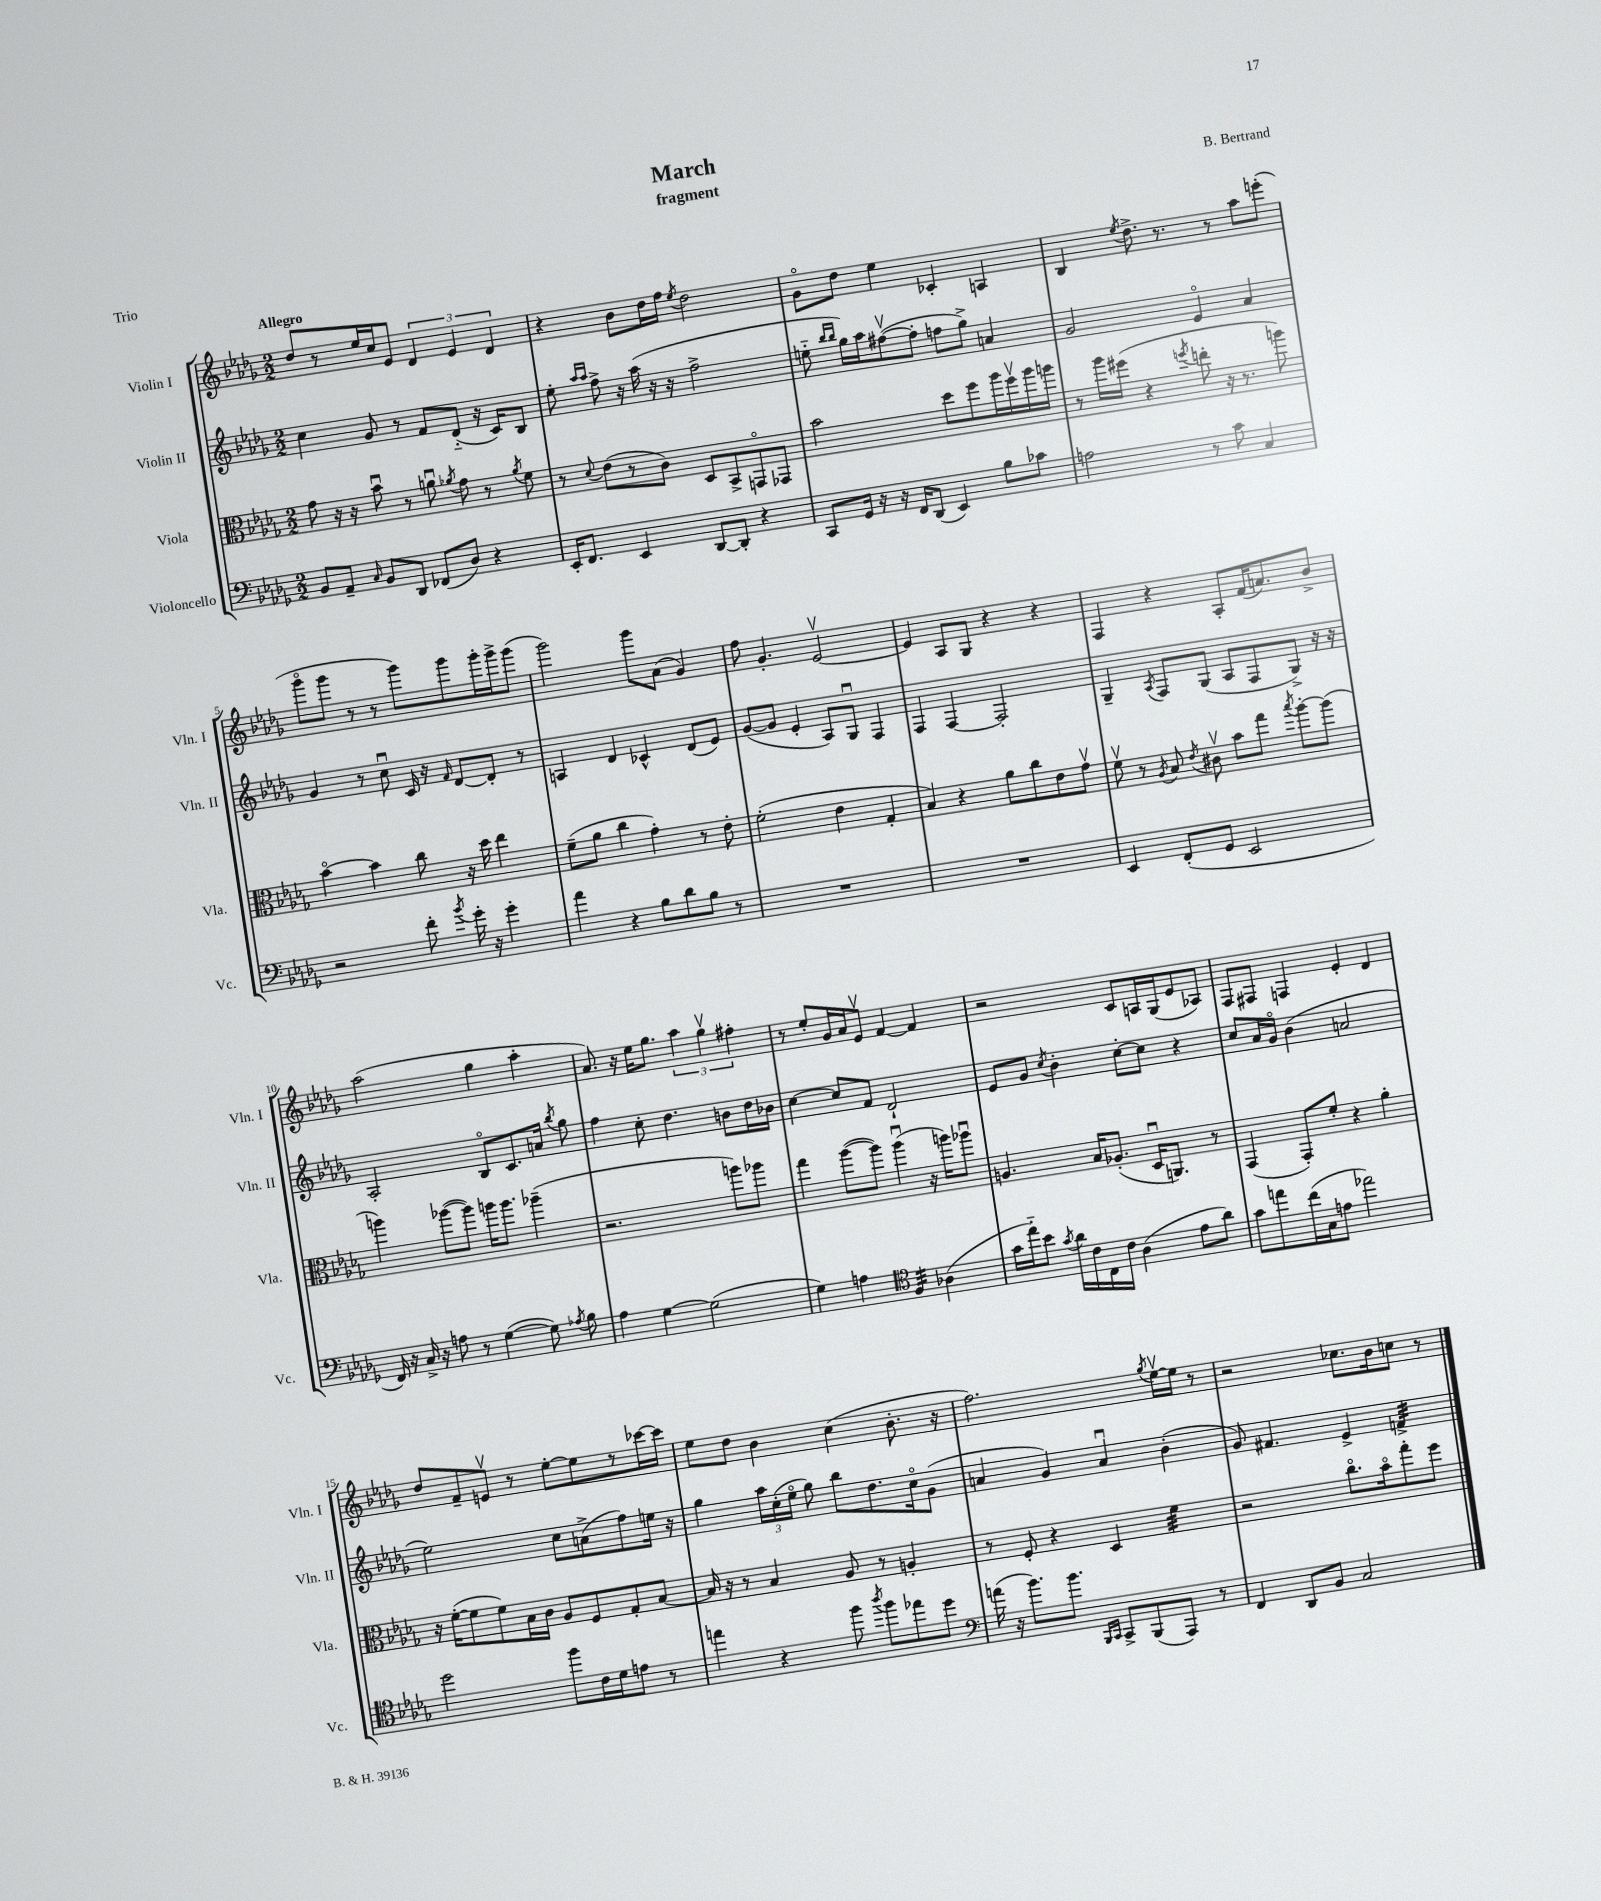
\header { title = "March" composer = "B. Bertrand" subtitle = "fragment" piece = "Trio" }
<<
\new StaffGroup <<
\new Staff = "s0" \with { instrumentName = "Violin I" shortInstrumentName = "Vln. I" } {
    \clef treble \key des \major \numericTimeSignature \time 2/2 \tempo "Allegro"
    \autoBeamOff des''8[ r8 ees''16 c''16 ees'8] \tuplet 3/2 { des'4 ees'4 des'4 } |
    r4 bes'8[ des''16 f''16] \acciaccatura { ees''8 } des''2 |
    ges'8[\flageolet des''8] ees''4 ces'4-. a4 |
    bes4 \acciaccatura { ees''8 } des''8.-> r8. r8 aes''8[ e'''8]-.( |
    ges'''8[\flageolet ges'''8] r8 r8 ges'''8[) ges'''8 ges'''16-. ges'''16-> ges'''8]( |
    ges'''2) ges'''8[ aes'8]( ges'4) |
    f''8 ges'4.-. ees'2~\upbow |
    ees'4 aes8[ ges8] r4 r4 |
    f4 r4 aes8[-. f'16( a'8.) bes'8]-> |
    aes''2( ges''4 aes''4-. |
    aes'8.) r16 ees''16[ ges''8.] \tuplet 3/2 { aes''4 ges''4\upbow fis''4-. } |
    r8 ees''8[-. ges'16 aes'16 ees'8]\upbow f'4~ f'4 |
    r2 c'8[ a16 ges16( ees'8 aes8]) |
    f8[ fis8] f4 ees'4-. des'4 |
    des''8[ f'8-- e'8]\upbow r8 ees''8[~-. ees''8 r8 ces'''16~ ces'''16] |
    ees''8[ des''8] bes'4 c''4( bes'8.-. r16 |
    f''2.) \acciaccatura { ges''8 } ees''16[~\upbow ees''16] r8 |
    r2 ces''8.[ bes'16 c''8] r8 \bar "|." |
}
\new Staff = "s1" \with { instrumentName = "Violin II" shortInstrumentName = "Vln. II" } {
    \clef treble \key des \major \numericTimeSignature \time 2/2
    \autoBeamOff c''4 ges'8 r8 f'8[ des'8]-_( r16 c'16[) bes8] |
    ees''8-. \grace { aes''16[ aes''16] } f''8-> r16 aes''16( r16 r16 f''2-> |
    e''8-_ \grace { bes''16[ bes''16] } ges''16[) aes''16 fis''8~\upbow( fis''8]-. f''8[ ges''8]->) a'4 |
    ges'2 ees'4\flageolet aes'4 |
    ges'4 r8 c''8\downbow c'16 r16 \grace { f'16 } des'8[~ des'8]-. r8 |
    a4 des'4 ces'4-^ des'8[( ees'8]) |
    ges'8[~( ges'8] ees'4-. aes8[) ges8]\downbow f4 |
    f4 f4~ f2-. |
    ges4-- \acciaccatura { aes8 } f8[ ges8]( aes8[ f8 ges8]->) r16 r16 |
    aes2-. bes8[\flageolet c'8. a'16] \acciaccatura { bes''8 } ges''8 |
    f''4 c''8-. des''4. b'8[ des''16 bes'16] |
    c''4~ c''8[ f'8] des'2-! |
    ees'8[ ges'8] \acciaccatura { c''8 } bes'4-. c''8[~-. c''8] r4 |
    c''8[ aes'16 ges'16]\flageolet bes'4( a'2 |
    ees''2) c''8[ a'8->( f''8) e''16] r16 |
    ges''4 \tuplet 3/2 { aes''16[ c''16-.( ees''16]\flageolet } ges''8) bes''8[ des''8. c''16\flageolet ges'8]( |
    a'4 ges'4) a'4\downbow bes'4-.( |
    ges'8) fis'4. ees'4-> f'4:32-> \bar "|." |
}
\new Staff = "s2" \with { instrumentName = "Viola" shortInstrumentName = "Vla." } {
    \clef alto \key des \major \numericTimeSignature \time 2/2
    \autoBeamOff ges'8 r16 r16 bes'8\downbow r8 a'8\downbow \acciaccatura { aes'8 } ges'8 r8 \acciaccatura { aes'8 } f'8 |
    r8 \appoggiatura { des'8 } ees'8[( r8 c'8]) des8[ bes,8-> g,8\flageolet ges,8] |
    bes'2 des''8[ f''8 aes''16 f''16\upbow aes''16 a''16] |
    r8 aes''16[ fis''16]( r4 \acciaccatura { f''8 } e''8-. r16 r8. a''8) |
    bes'4~\flageolet bes'4 c''8 r16 des''16 ees''4 |
    f'8[--( aes'8] c''4 ges'4-.) r8 ees'8-. |
    f'2-.( ees'4 ges4-. |
    bes4) r4 aes'8[ c''8 ees'8 ges'8]\upbow |
    f'8\upbow r8 \acciaccatura { aes8 } bes8 \acciaccatura { ees'8 } cis'8\upbow bes'8[ ges''8] \acciaccatura { bes''8 } aes''8[~-. aes''8]( |
    a''4) aes''8[~( aes''8]) a''16[ a''8.] aes''4--( |
    r2. a''8[) aes''8] |
    ges''4 aes''8[~( aes''8]) aes''4\downbow( r16 a''16[) aes''8]\downbow |
    a4. bes16[ aes8.]-.( des16[\downbow a,8.]) r8 |
    ges,4( ges,8[-.) f'8]-. r4 aes'4-. |
    r16 f'16[~-.( f'8 f'8) bes16 c'16] aes8[ f8 ges8-. bes8]~ |
    bes16 r16 r8 bes4 aes8 r8 a4-. |
    r8 f8-. r4 des4 f'4:32 |
    r2 c''8.[\flageolet bes'16\flageolet ges''8-. f''8] \bar "|." |
}
\new Staff = "s3" \with { instrumentName = "Violoncello" shortInstrumentName = "Vc." } {
    \clef bass \key des \major \numericTimeSignature \time 2/2
    \autoBeamOff bes,8[ aes,8]-- \grace { c16 } bes,8[ des,8] fes,8[( des8]) r4 |
    ees,16[-. f,8.] ees,4 des,8[~ des,8]-. r4 |
    c,8[ ges,16] r16 r16 f,16[ des,8]( ees,4) bes8[ ces'8] |
    a2 r8 c'8 c4 |
    r2 f'8-. \acciaccatura { bes'8 } ges'16-. r16 ges'4-. |
    aes'4 r4 bes8[ des'8 bes8] r8 |
    R1 |
    R1 |
    ees,4 f,8[-.( ges,8] ees,2 |
    f,16) r16 c16-> r16 a8 r8 ges4~( ges8) \acciaccatura { aes8 } bes8 |
    aes4 ges4~ ges2( |
    ges4) a4 \clef tenor f4:32 aes4( |
    ges'16[ ees''16-_) bes'8] \acciaccatura { ges'8 } aes'16[ c'16 c16 c'16] aes4( ees'8[ aes'8]) |
    ges'8[ e''8 c''16( ges16 e'8] ees''2) |
    des''2 f''8[ c'16 des'16 e'8] r8 |
    e''4 r4 f''8 \acciaccatura { aes''8 } f''8[ ees''8 des''8] |
    \clef bass a'16( r16 bes'8.[) bes'8.] \grace { bes,,16[ c,16] } c,8[-> bes,,8( aes,,8]) r8 |
    f,4 des,8[ bes,8] c2 \bar "|." |
}
>>
>>
